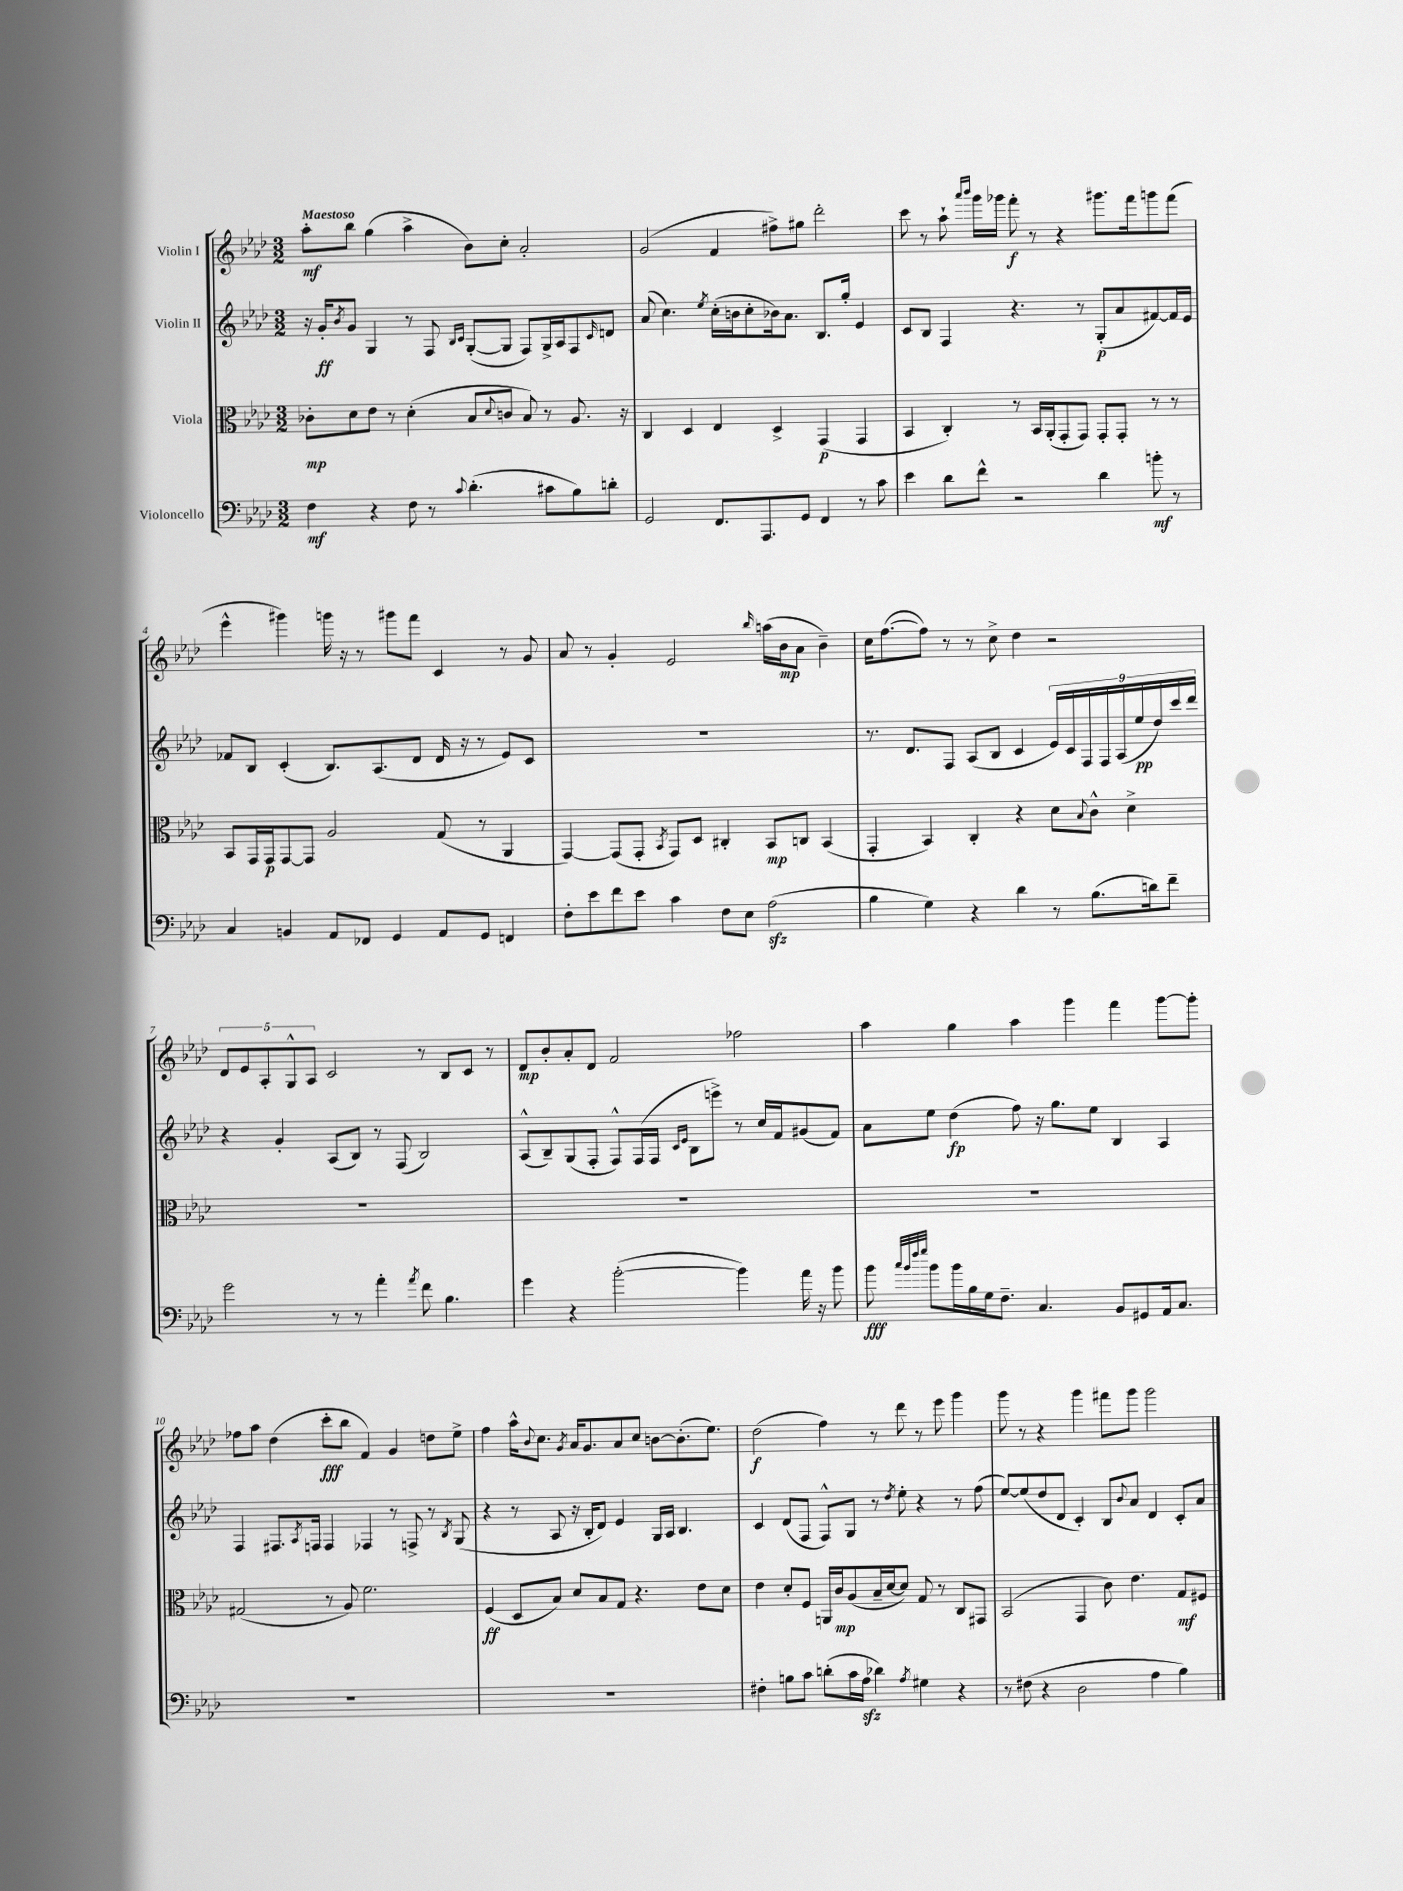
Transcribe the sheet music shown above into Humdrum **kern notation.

**kern	**kern	**kern	**kern
*staff4	*staff3	*staff2	*staff1
*clefF4	*clefC3	*clefG2	*clefG2
*k[b-e-a-d-]	*k[b-e-a-d-]	*k[b-e-a-d-]	*k[b-e-a-d-]
*M3/2	*M3/2	*M3/2	*M3/2
4F	8c-'	16r	8aa-'
.	.	16g'	.
.	.	8qb-	.
.	8d-	8g	8bb-
4r	8e-	4G	(4gg
.	8r	.	.
8F	(4d-'	8r	4aa-^
8r	.	8F	.
.	.	16qqB-	.
8qqc	.	16qqc	.
(4.d-'	8B-	([8G'	8b-)
.	8qqd-	.	.
.	8c	8G]	8cc'
.	8B-)	8F)	2a-'
8c#	8r	16G^	.
.	.	16A-	.
8B-)	8.A-	8F	.
.	.	16qqc	.
8d'	.	8d	.
.	16r	.	.
=	=	=	=
2GG	4C	(8a-	(2g
.	.	4.cc)	.
.	4D-	.	.
.	.	8qee-	.
8.FF	4E-	(16cc'	4f
.	.	16b	.
.	.	8cc'	.
8.AAA-	.	.	.
.	4D-^	16b-)	8ff#^)
.	.	8.a-	.
8GG	.	.	8gg#
4FF	(4GG	8.B-	2ddd-'
.	.	16gg'	.
8r	4GG	4e-	.
8c	.	.	.
=	=	=	=
4e-	4BB-	8c	8ccc
.	.	8B-	8r
8d-	4C')	4F	8aa-`
.	.	.	16qqaaa-
.	.	.	16qqbbb-
8f^^	.	.	16ggg
.	.	.	16ggg-
2r	8r	4.r	8fff'
.	16BB-	.	8r
.	(16AA-'	.	.
.	8GG'	.	4r
.	8GG)	8r	.
4d-	8GG'	(8G'	8.ggg#
.	8GG'	8a-	.
.	.	.	16fff
8b'	8r	[8f#)	8ggg
8r	8r	16f#]	(8fff
.	.	16e-	.
=	=	=	=
4C	8BB-	8f-	4eee-^^
.	16GG	8B-	.
.	16GG	.	.
4BB	[8GG	(4c'	4ggg#)
.	8GG]	.	.
8AA-	2A-	8.B-)	16ggg
.	.	.	16r
8FF-	.	.	8r
.	.	(8.A-	.
4GG	.	.	8ggg#
.	.	8d-	8fff
8AA-	(8G	16d-	4c
.	.	16r	.
8GG	8r	8r	.
4FF	4AA-	8e-)	8r
.	.	8c	8g
=	=	=	=
8F'	[4GG)	1.r	8a-
8e-	.	.	8r
8f	(8GG]	.	4g'
8e-	8GG'	.	.
.	8qBB-	.	.
4c	8GG)	.	2e-
.	8D-	.	.
8F	4C#'	.	.
8E-	.	.	.
.	.	.	16qqbb-
(2A-	8BB-	.	(16aa
.	.	.	16b-
.	8C	.	8a-
.	(4BB-	.	4b-~)
=	=	=	=
4B-	4GG'	8.r	16cc
.	.	.	([8.ff
.	.	8.d-	.
4G)	4BB-)	.	8ff])
.	.	8F	8r
4r	4C'	(8A-	8r
.	.	8B-	8cc^
4d-	4r	4c	4dd-
8r	8d-	18e-)	2r
.	.	18c	.
.	.	18F	.
.	8qqB-	.	.
(8.B-	8c^^	.	.
.	.	18F	.
.	.	(18A-	.
.	4d-^	.	.
.	.	18ee-	.
16d)	.	.	.
.	.	18dd-)	.
8f~	.	.	.
.	.	18ccc	.
.	.	18ddd-	.
=	=	=	=
2g	1.r	4r	10d-
.	.	.	10e-
.	.	.	10A-'
.	.	4g'	.
.	.	.	10G^^
.	.	.	10A-
8r	.	(8A-	2c
8r	.	8B-)	.
4a-'	.	8r	.
.	.	(8F	.
8qa-	.	.	.
8f	.	2B-)	8r
4.B-	.	.	8B-
.	.	.	8c
.	.	.	8r
=	=	=	=
4g	1.r	(8A-^^	8d-
.	.	8B-~)	8b-'
4r	.	(8G	8a-'
.	.	8F'	8d-
([2b-'	.	8F^^)	2f
.	.	(16F	.
.	.	16F	.
.	.	16qqc	.
.	.	16qqe-	.
.	.	8B-	.
.	.	8eee^)	.
4b-])	.	8r	2ff-
.	.	16cc	.
.	.	16f	.
16a-	.	(8g#	.
16r	.	.	.
8b-	.	8f)	.
=	=	=	=
8b-	1.r	8a-	4aa-
32qqcc	.	.	.
32qqb-	.	.	.
32qqff	.	.	.
32qqgg	.	.	.
8b-	.	8ee-	.
16b-	.	(4dd-	4gg
16B-	.	.	.
16G	.	.	.
8.F~	.	.	.
.	.	8ff)	4aa-
4.C	.	16r	.
.	.	8.gg	.
.	.	.	4ggg
.	.	8ee-	.
8BB-	.	4B-	4fff
8GG#	.	.	.
16AA-	.	4A-	[8ggg
8.C	.	.	.
.	.	.	8ggg']
=	=	=	=
1.r	(2G#	4F	8ff-
.	.	.	8aa-
.	.	8.F#	(4dd-
.	.	8qA-	.
.	.	16F	.
.	8r	4F	8ccc'
.	8A-)	.	8bb-
.	2.f	4F-	4f)
.	.	8r	4g
.	.	8F^	.
.	.	8r	8dd
.	.	8qB-	.
.	.	(8G	8ee-^
=	=	=	=
1.r	(4F	4r	4ff
.	8D-	8r	16aa-^^
.	.	.	8qqb-
.	.	.	8.cc
.	8B-)	8A-	.
.	.	.	8qg
.	8d-	16r	16a-
.	.	16B-'	8.g
.	8B-	8d-)	.
.	8G	4e-	8a-
.	4.r	.	8cc
.	.	16G	[8b
.	.	16A-	.
.	.	4.B-	(8.b']
.	8e-	.	.
.	.	.	8.ee-)
.	8d-	.	.
=	=	=	=
4F#'	4e-	4c	(2dd-
8B	8d-'	(8d-	.
8c	8F	8F	.
(8d'	16AA	8F^^)	4ff)
.	16c	.	.
16c	(8A-	8G	.
16A-	.	.	.
4d-)	16B-~	8r	8r
.	[16d-	.	.
.	.	8qdd-	.
.	8d-])	8ee-'	8ddd-
8qA-	.	.	.
4G#	8G	4r	8r
.	8r	.	8eee-
4r	8C	8r	4ggg
.	8GG#	(8ff	.
=	=	=	=
8r	(2BB-	[8ee-)	8ggg
(8F#	.	(8ee-]	8r
4r	.	8dd-	4r
.	.	8d-	.
2D-	4GG	4c')	4ggg
.	8c)	8B-	8fff#
.	.	8qqb-	.
.	4.e-	8a-	8ggg
4A-	.	4d-	2ggg
4B-)	8G	8c'	.
.	8F#	8a-	.
==	==	==	==
*-	*-	*-	*-
